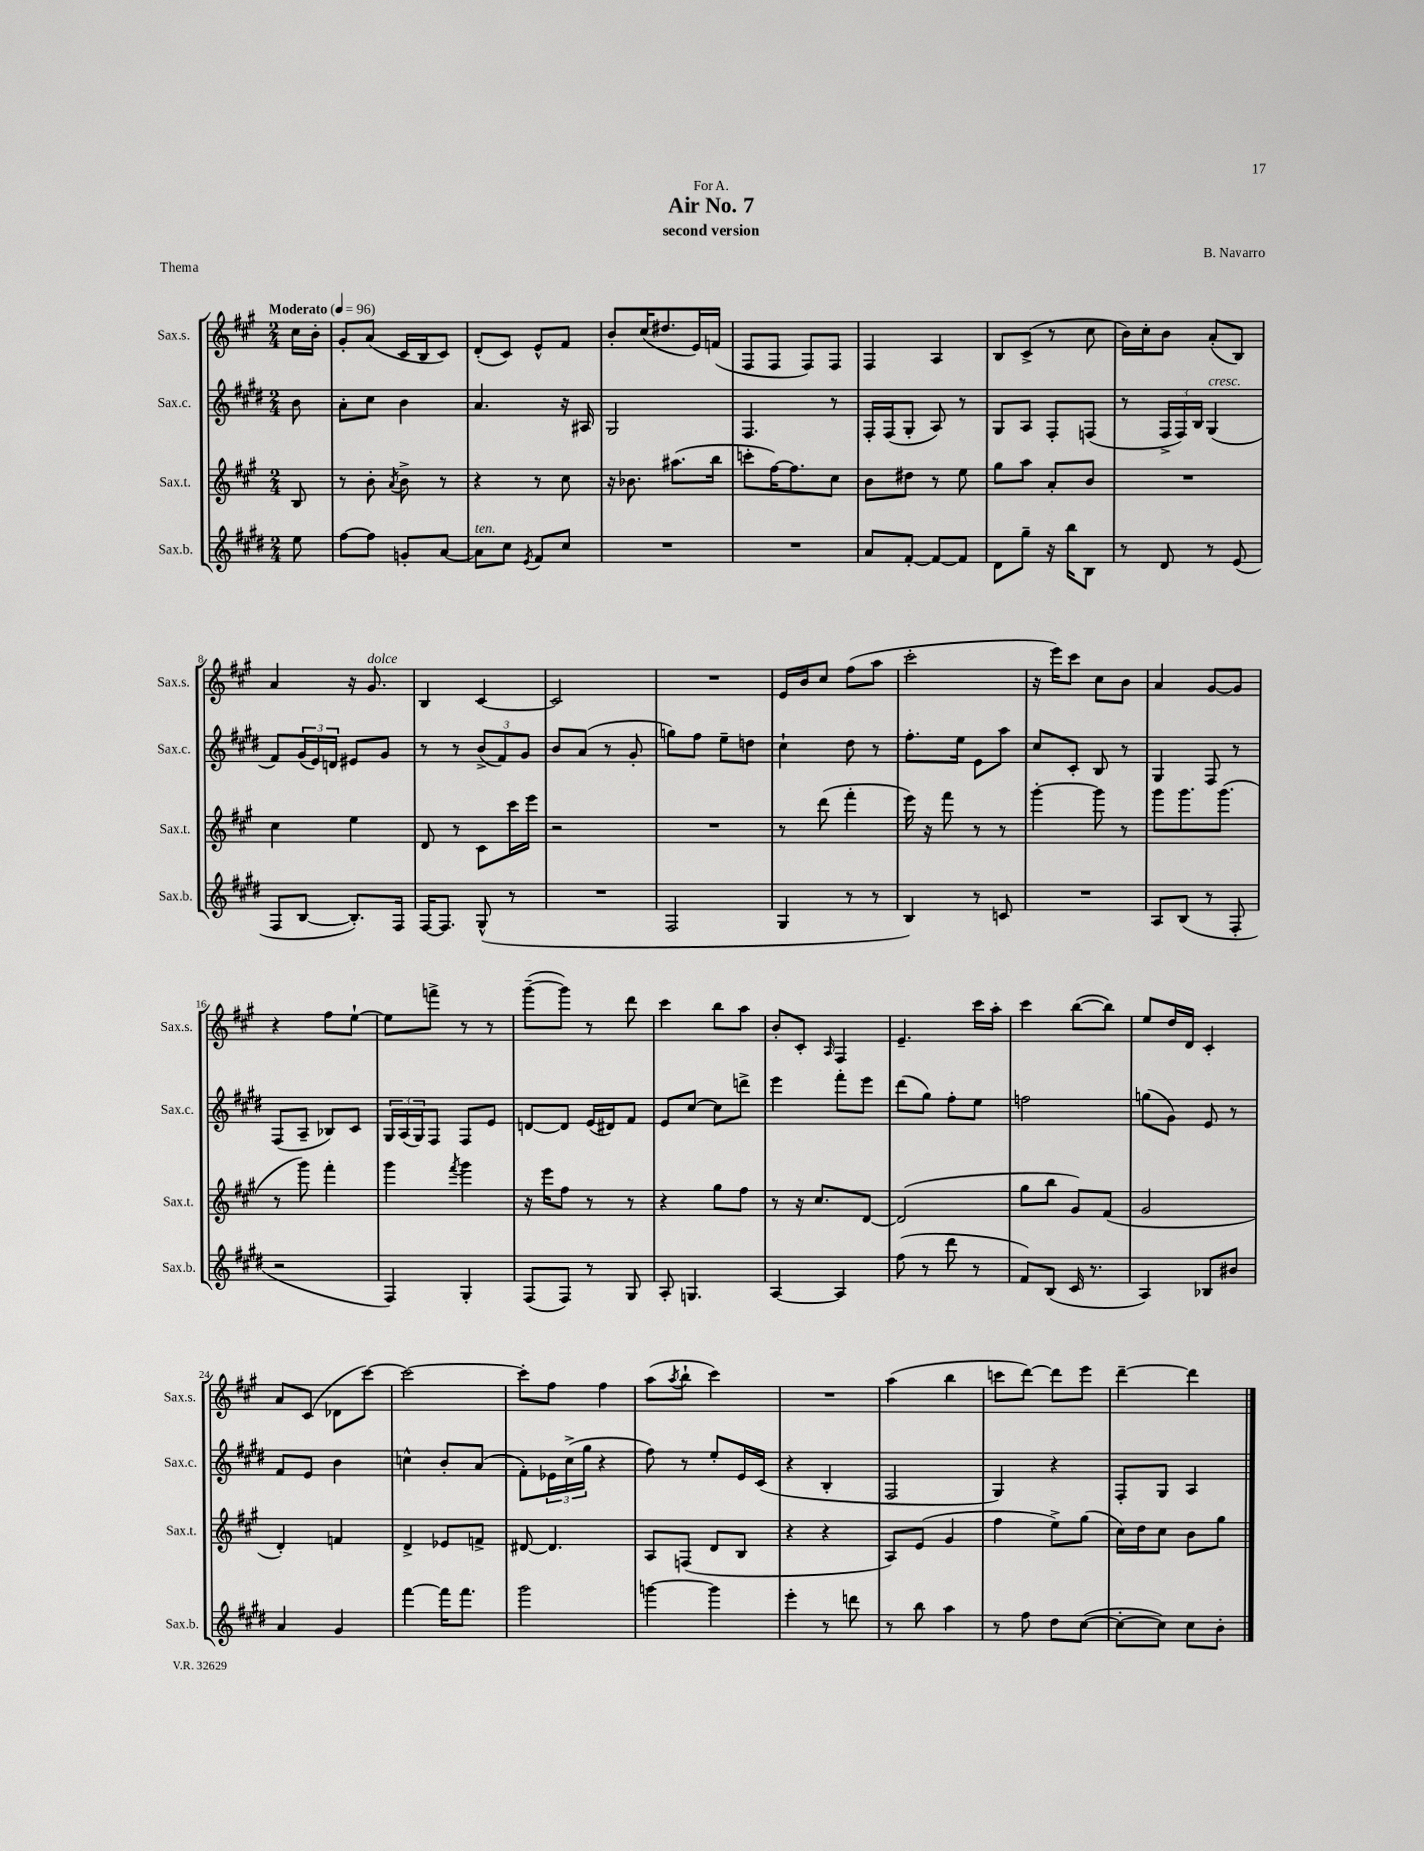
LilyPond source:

\header { title = "Air No. 7" composer = "B. Navarro" subtitle = "second version" dedication = "For A." piece = "Thema" }
<<
\new StaffGroup <<
\new Staff = "s0" \with { instrumentName = "Sax.s." shortInstrumentName = "Sax.s." } {
    \clef treble \key a \major \numericTimeSignature \time 2/4 \partial 8 \tempo "Moderato" 4 = 96
    cis''16 b'16-. |
    gis'8-. a'8( cis'16 b16 cis'8) |
    d'8-.( cis'8) e'8-^ fis'8 |
    b'8-. cis''16( dis''8. e'16) f'16( |
    fis8 fis8 fis8) fis8 |
    fis4 a4 |
    b8 cis'8->( r8 cis''8 |
    b'16) cis''16-. b'8 a'8-.( b8) |
    a'4 r16 gis'8.^\markup { \italic "dolce" } |
    b4 cis'4~ |
    cis'2 |
    R2 |
    e'16 b'16 cis''8 fis''8( a''8 |
    cis'''2-. |
    r16 e'''16) cis'''8 cis''8 b'8 |
    a'4 gis'8~ gis'8 |
    r4 fis''8 e''8~-! |
    e''8 f'''8-> r8 r8 |
    gis'''8~--( gis'''8) r8 d'''8 |
    cis'''4 b''8 a''8 |
    b'8-. cis'8-. \grace { a16 } fis4 |
    e'4.-- cis'''16 a''16-. |
    cis'''4 b''8~( b''8) |
    e''8 d''16 d'16 cis'4-. |
    a'8 cis'8( des'8 cis'''8~) |
    cis'''2~ |
    cis'''8-. fis''8 fis''4 |
    a''8( \acciaccatura { a''8 } b''8-! cis'''4) |
    R2 |
    a''4( b''4 |
    c'''8 d'''8~) d'''8 e'''8 |
    d'''4~-- d'''4 \bar "|." |
}
\new Staff = "s1" \with { instrumentName = "Sax.c." shortInstrumentName = "Sax.c." } {
    \clef treble \key e \major \numericTimeSignature \time 2/4 \partial 8
    b'8 |
    a'8-. cis''8 b'4 |
    a'4. r16 ais16 |
    gis2 |
    fis4. r8 |
    fis16-. fis16( gis8-. a8) r8 |
    gis8 a8 fis8-. f8( |
    r8 \tuplet 3/2 { fis16-> fis16) b16 } gis4^\markup { \italic "cresc." }( |
    fis'8) \tuplet 3/2 { gis'16( e'16) d'16 } eis'8 gis'8 |
    r8 r8 \tuplet 3/2 { b'8->( fis'8) gis'8 } |
    b'8 a'8( r8 gis'8-. |
    g''8) fis''8 e''8-- d''8 |
    cis''4-! dis''8 r8 |
    fis''8.-. e''16 e'8 a''8 |
    cis''8 cis'8-. b8 r8 |
    gis4 fis8 r8 |
    fis8( a8-- bes8) cis'8 |
    \tuplet 3/2 { gis16 a16( gis16) } fis8 fis8 e'8 |
    d'8~ d'8 e'16( dis'16) fis'8 |
    e'8 cis''8~ cis''8 d'''8-> |
    e'''4 fis'''8-. e'''8 |
    dis'''8( gis''8) fis''8-. e''8 |
    f''2 |
    g''8( gis'8) e'8 r8 |
    fis'8 e'8 b'4 |
    c''4-^ b'8-. a'8( |
    fis'8-.) \tuplet 3/2 { ees'16 cis''16->( gis''16 } r4 |
    fis''8) r8 e''8-. e'16 cis'16( |
    r4 b4-. |
    fis2 |
    gis4) r4 |
    fis8-. gis8 a4 \bar "|." |
}
\new Staff = "s2" \with { instrumentName = "Sax.t." shortInstrumentName = "Sax.t." } {
    \clef treble \key a \major \numericTimeSignature \time 2/4 \partial 8
    b8 |
    r8 b'8-. \acciaccatura { a'8 } b'8-> r8 |
    r4 r8 cis''8 |
    r16 bes'8. ais''8.( b''16 |
    c'''8-. fis''16~) fis''8. cis''8 |
    b'8 dis''8 r8 e''8 |
    gis''8 a''8 a'8-. b'8 |
    R2 |
    cis''4 e''4 |
    d'8 r8 cis'8 cis'''16 e'''16 |
    r2 |
    R2 |
    r8 d'''8( fis'''4-. |
    e'''16) r16 fis'''8 r8 r8 |
    gis'''4~-. gis'''8 r8 |
    gis'''8 gis'''8. gis'''8.( |
    r8 gis'''8) fis'''4-. |
    gis'''4 \acciaccatura { fis'''8 } gis'''4 |
    r16 e'''16 fis''8 r8 r8 |
    r4 gis''8 fis''8 |
    r8 r16 cis''8. d'8~ |
    d'2( |
    gis''8 b''8 gis'8) fis'8( |
    gis'2 |
    d'4-.) f'4 |
    d'4-> ees'8 f'8-> |
    dis'8~ dis'4. |
    a8 f8( d'8 b8 |
    r4 r4 |
    a8) e'8( gis'4 |
    fis''4 e''8->) gis''8( |
    cis''16) d''16 cis''8 b'8 gis''8 \bar "|." |
}
\new Staff = "s3" \with { instrumentName = "Sax.b." shortInstrumentName = "Sax.b." } {
    \clef treble \key e \major \numericTimeSignature \time 2/4 \partial 8
    e''8 |
    fis''8~ fis''8 g'8-. a'8~ |
    a'8^\markup { \italic "ten." } cis''8 \acciaccatura { e'8 } fis'8 cis''8 |
    R2 |
    R2 |
    a'8 fis'8~-. fis'8~ fis'8 |
    dis'8 gis''8-- r16 b''16 b8 |
    r8 dis'8 r8 e'8( |
    fis8 b8~ b8.-.) fis16 |
    fis16~ fis8. gis8-^( r8 |
    R2 |
    fis2 |
    gis4 r8 r8 |
    b4) r8 c'8 |
    R2 |
    a8 b8( r8 fis8-. |
    r2 |
    fis4) gis4-. |
    fis8( fis8) r8 gis8 |
    a8-. g4. |
    a4~ a4 |
    fis''8( r8 dis'''8 r8 |
    fis'8) b8( cis'16 r8. |
    a4) bes8 bis'8 |
    a'4 gis'4 |
    fis'''4~ fis'''16 fis'''8. |
    gis'''2 |
    g'''4~ g'''4 |
    e'''4-. r8 d'''8 |
    r8 b''8 a''4 |
    r8 fis''8 dis''8 cis''8~( |
    cis''8~-. cis''8) cis''8 b'8-. \bar "|." |
}
>>
>>
